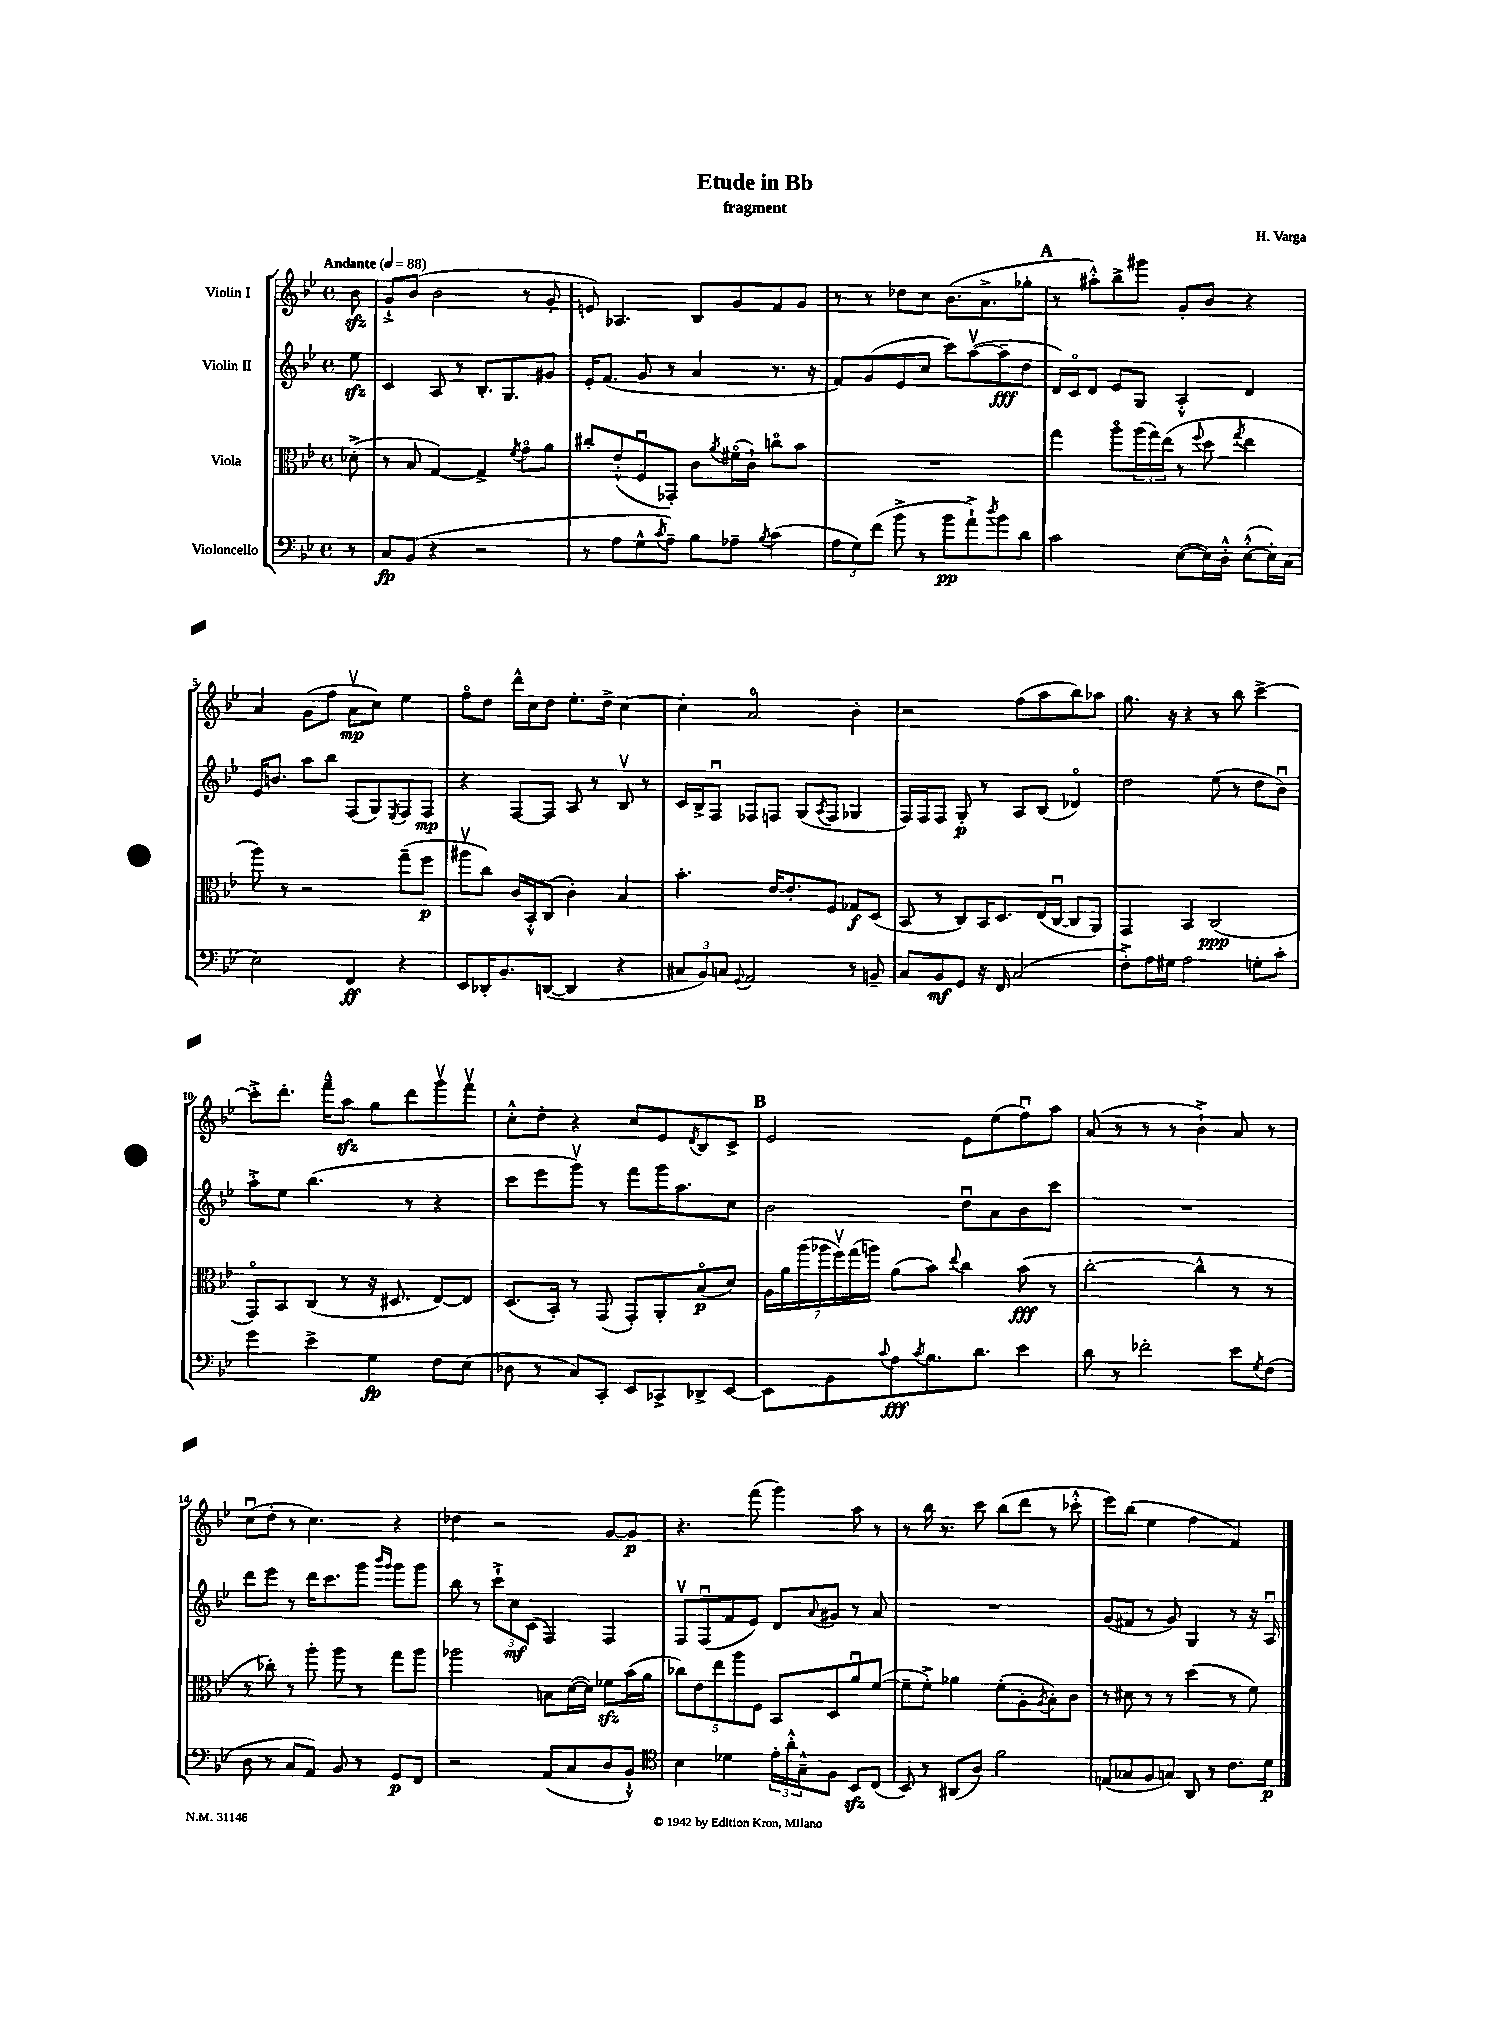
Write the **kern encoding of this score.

**kern	**kern	**kern	**kern
*staff4	*staff3	*staff2	*staff1
*clefF4	*clefC3	*clefG2	*clefG2
*k[b-e-]	*k[b-e-]	*k[b-e-]	*k[b-e-]
*M4/4	*M4/4	*M4/4	*M4/4
*met(c)	*met(c)	*met(c)	*met(c)
*MM88	*MM88	*MM88	*MM88
8r	(8d-'^	8ee-	8b-
=	=	=	=
8C	8r	4c	8g`^
(8BB-	8B-	.	(8b-
4r	[4G)	8A	2b-
.	.	8r	.
2r	4G^]	8.B-'	.
.	.	8.G	.
.	8qf	.	.
.	8go	.	8r
.	8a	8g#	8g'
=	=	=	=
8r	8cc#'	16e-'	8e)
.	.	(8.f	.
8A	(8e-'^^	.	4.A-
8G^^	8Fu	8g	.
8qc	.	.	.
8A~)	8GG-')	8r	.
8B-	8c	4a	8B-
.	8qa	.	.
8A-~	(16f#o	.	8g
.	16c`)	.	.
8qB-	.	.	.
(4c	8cco	8.r	8f
.	8b-	.	8g
.	.	16r	.
=	=	=	=
12A	1r	8f)	8r
12G)	.	.	.
.	.	(8g	8r
(12f	.	.	.
8b-^	.	8e-	8dd-
8r	.	8cc	8cc
8b-	.	8ccc)	(8.b-
8a`^)	.	([8aav	.
.	.	.	8.a^
8qdd	.	.	.
8b-	.	8aa~]	.
8d	.	8dd	8gg-'
=	=	=	=
2c	4gg	16d)	8r
.	.	16co	.
.	.	8d	8aa#'^^)
.	8aao	8e-	8bb-^
.	(24aa	8G	8ggg#
.	24gg)	.	.
.	(24ee-	.	.
([8E-	8r	4A'^^	8g'
.	8qqff	.	.
16E-])	8dd	.	8b-
16D'^^	.	.	.
.	8qgg	.	.
([8E-'^^	4ee-	4d	4r
16E-'])	.	.	.
(16C	.	.	.
=	=	=	=
2E-)	8aa)	16e-	4a
.	.	8.b	.
.	8r	.	.
.	2r	8aa	(8g
.	.	8bb-	8ff
4FF	.	(8F	8av
.	.	8G)	8cc)
.	.	8qE-	.
4r	(8gg~	8F	4ee-
.	8ff	8F	.
=	=	=	=
8EE-	8aa#v	4r	8ffo
16DD-'	8cc)	.	8dd
8.BB-	.	.	.
.	16c	[8F	16ddd^^
.	16BB-'^^	.	16cc
([8DD	(8C	8F]	8dd
4DD]	4c')	8A	8.ee-'
.	.	8r	.
.	.	.	16dd^
4r	4B-	8B-v	[4cc
.	.	8r	.
=	=	=	=
12C#	4.b-'	16c	4cc']
.	.	16B-^	.
12BB-)	.	.	.
.	.	8Fu	.
12C	.	.	.
8qqGG	.	.	.
2AA	.	8F-	2a
.	[16e-	8F	.
.	8.e-']	.	.
.	.	(8G	.
.	.	8qA	.
.	8F	8F	.
8r	8G-	4G-	4b-'
8BB~	(8D	.	.
=	=	=	=
8C	8BB-	16F)	2r
.	.	16F	.
8BB-	8r	8F	.
8GG	8C)	8G'	.
16r	16BB-	8r	.
16FF	8.D	.	.
(2C	.	8A	(8ff
.	(16E-	(8B-	8aa
.	[16Cu	.	.
.	8C]	4d-o)	8bb-)
.	8AA)	.	8aa-
=	=	=	=
8F'^)	4GG	2dd	8.gg
16A	.	.	.
16G#	.	.	16r
2A	4BB-	.	4r
.	(2C	(8ee-	8r
.	.	8r	8bb-
8G'	.	8dd	[4ccc^
8c'	.	8b-u)	.
=	=	=	=
4g	8GGo)	8aa'^	8ccc'^]
.	8BB-	8ee-	8.ddd'
4e-^	(8C	(4.bb-	.
.	.	.	16fff~^^
.	8r	.	8aa
4G	16r	.	8gg
.	8.D#	.	.
.	.	8r	8ddd
8F	[8E-)	4r	8gggv
(8E-	8E-]	.	8fffv
=	=	=	=
8D-	(8.D	8ccc	8cc'^^
8r	.	8eee-	8dd'
.	16BB-')	.	.
8C)	8r	8gggv)	4r
8CC'	(8GG	8r	.
8EE-	8GG')	8fff	8cc
8CC-^	8AA'	16ggg	8e-
.	.	8.aa	.
.	.	.	8qd
8DD-^	(8B-o	.	8B-
[8EE-	8d)	8cc	8c^
=	=	=	=
8EE-]	28A	2b-	2e-
.	28a	.	.
.	(28aa	.	.
.	28aa-	.	.
8BB-	.	.	.
.	28ffv)	.	.
.	(28gg	.	.
.	28aa)	.	.
8qqc	.	.	.
8A	(8a	.	.
8qc	.	.	.
8.B-	8b-)	.	.
.	8qqee-	.	.
.	4cc	8ddu	8e-
8.d	.	.	.
.	.	8a	(8ee-
4e-	(8b-	8b-	8ffu)
.	8r	8ccc	8aa
=	=	=	=
8d	[2cc'	1r	(8a
8r	.	.	8r
2f-'	.	.	8r
.	.	.	8r
.	4cc^^]	.	4b-`^)
8e-	8r	.	8a
8qG	.	.	.
(8F	8r	.	8r
=	=	=	=
8D	8r	8ddd	(8ccu
8r	8cc-')	8eee-	8dd'
8C	8r	8r	8r
8AA)	8aa'	16ddd	4.cc)
.	.	8.ccc	.
8BB-	8aa	.	.
8r	8r	8ggg	.
.	.	16qqbbb-	.
.	.	16qqggg	.
8GG	8gg	8ggg	4r
8FF	8aa	8ggg	.
=	=	=	=
2r	2aa-	8bb-	4dd-
.	.	8r	.
.	.	12ccc`^	2r
.	.	12cc	.
.	.	(12c	.
(8AA	8B	4F)	.
8C	([16d	.	.
.	16d])	.	.
8D	8f-	4F	[8g
8BB-`^^)	(16b-	.	8g]
.	16a	.	.
=	=	=	=
*clefC4	*	*	*
4B-	10cc-)	8Fv	4.r
.	10e-	.	.
.	.	(8Fu	.
.	10ee-	.	.
4d-	.	8f	.
.	10aa	.	.
.	.	8e-)	(8fff
.	10F	.	.
24e-'	8BB-	8d	4ggg)
24a'^^	.	.	.
24G~^^	.	.	.
.	.	8qqa	.
8F	8D	8g#	.
8BB-	8au	8r	8aa
(8C	([8f	8a	8r
=	=	=	=
8BB-)	8f~]	1r	8r
8r	8f'^)	.	16bb-
.	.	.	8.r
(8AA#	4a-	.	.
8A)	.	.	8ccc
2f	(8f'	.	(8bb-
.	8A'	.	8ddd
.	8qA	.	.
.	8B-')	.	8r
.	8c	.	8ccc-'^^
=	=	=	=
(8E	8r	(8g	8eee-)
8G-	8d#	8f#	(8bb-
8F	8r	8r	4ee-
8G)	8r	8g)	.
8AA	(4dd	4G	4ff
8r	.	.	.
8.c	8r	8r	4f)
.	8f)	16r	.
16d	.	16Au	.
==	==	==	==
*-	*-	*-	*-
